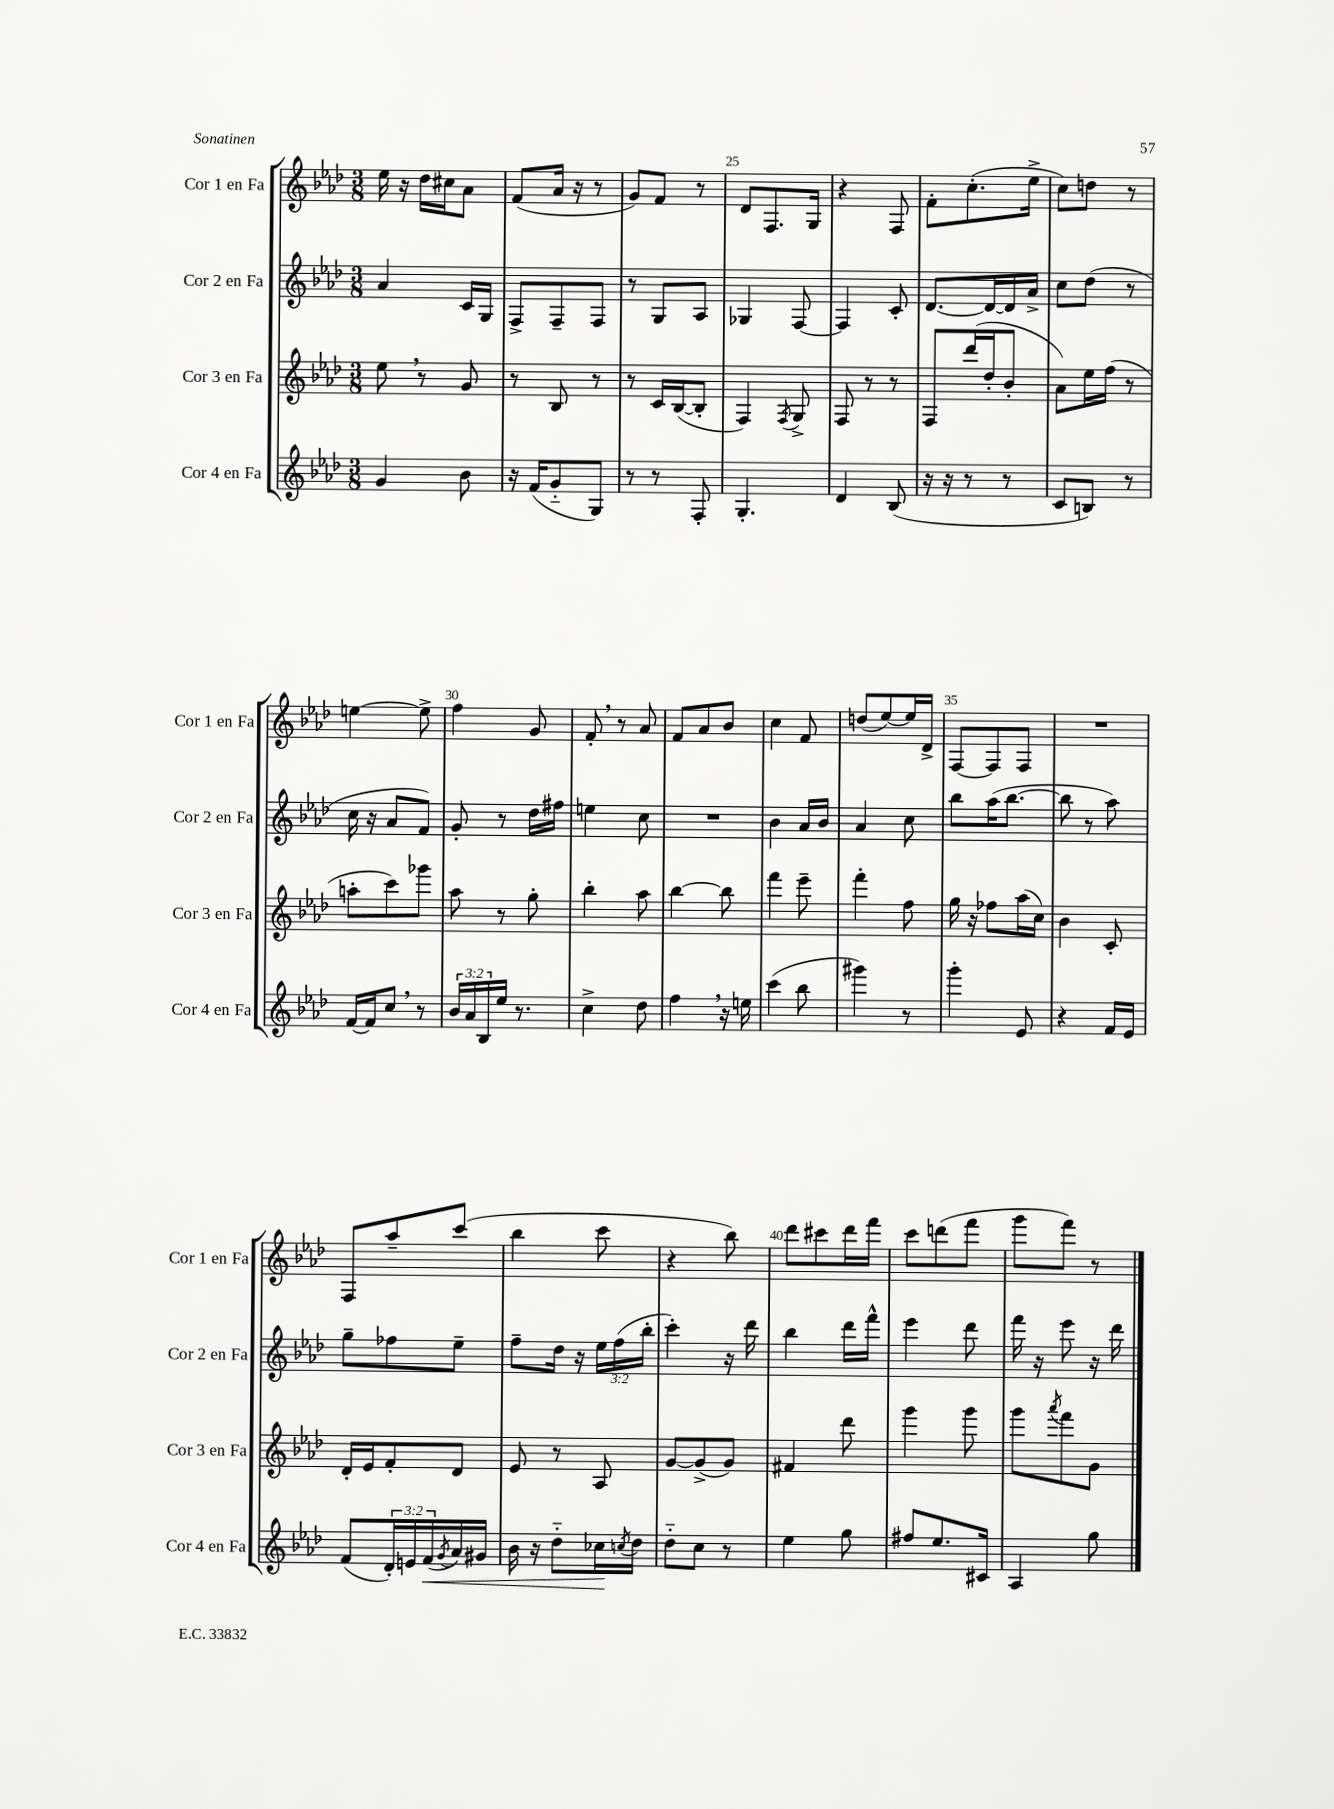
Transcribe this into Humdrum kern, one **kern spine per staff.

**kern	**dynam	**kern	**kern	**kern
*part4	*part4	*part3	*part2	*part1
*staff4	*staff4	*staff3	*staff2	*staff1
*I"Cor 4 en Fa	*	*I"Cor 3 en Fa	*I"Cor 2 en Fa	*I"Cor 1 en Fa
*I'Cor 4 en Fa	*	*I'Cor 3 en Fa	*I'Cor 2 en Fa	*I'Cor 1 en Fa
*clefG2	*	*clefG2	*clefG2	*clefG2
*k[b-e-a-d-]	*	*k[b-e-a-d-]	*k[b-e-a-d-]	*k[b-e-a-d-]
*M3/8	*	*M3/8	*M3/8	*M3/8
=22	=22	=22	=22	=22
4g/	.	8ee-,\	4a-/	16ee-\
.	.	.	.	16r
.	.	8r	.	16dd-\LL
.	.	.	.	16cc#X\J
8b-\	.	8g/	16c/LL	8a-\J
.	.	.	16G/JJ	.
=23	=23	=23	=23	=23
16r	.	8r	8F^/L	(8f/L
(16f/KL	.	.	.	.
8g/	.	8B-/	8F~/	16a-/Jk
.	.	.	.	16r
8G/J)	.	8r	8F/J	8r
=24	=24	=24	=24	=24
8r	.	8r	8r	8g/L)
8r	.	16c/LL	8G/L	8f/J
.	.	([16B-/J	.	.
8F'/	.	8B-'/J]	8A-/J	8r
=25	=25	=25	=25	=25
4.G'/	.	4F/)	4G-X/	8d-/L
.	.	.	.	8.F/
.	.	8qF/	.	.
.	.	8G^/	[8F/	.
.	.	.	.	16G/Jk
=26	=26	=26	=26	=26
4d-/	.	8F/	4F/]	4r
.	.	8r	.	.
(8B-/	.	8r	8c'/	8F/
=27	=27	=27	=27	=27
16r	.	8F/L	[8.d-/L	8f'\L
16r	.	.	.	.
8r	.	(16ddd-/L	.	(8.cc'\
.	.	16dd-'/J	16d-/L_	.
8r	.	8b-'/J	16d-/]	.
.	.	.	16a-^/JJ	16ee-^\Jk
=28	=28	=28	=28	=28
8c/L	.	8a-\L)	8cc\L	8cc\L)
8Bn/J)	.	16ee-\L	(8dd-\J	8ddn\J
.	.	(16ff\JJ	.	.
8r	.	8r	8r	8r
!!LO:LB:g=z
=29	=29	=29	=29	=29
[16f/LL	.	8aan'\L	16cc\	[4een\
16f/J]	.	.	16r	.
8cc,/J	.	8ccc\)	8a-/L	.
8r	.	8ggg-X\J	8f/J)	8ee^\]
=30	=30	=30	=30	=30
24b-/LL	.	8aa-\	8g'/	4ff\
24a-/	.	.	.	.
24B-/	.	.	.	.
16ee-/JJ	.	8r	8r	.
8.r	.	.	.	.
.	.	8gg'\	16dd-\LL	8g/
.	.	.	16ff#X\JJ	.
=31	=31	=31	=31	=31
4cc^\	.	4bb-'\	4een\	8f',/
.	.	.	.	8r
8dd-\	.	8aa-\	8cc\	8a-/
=32	=32	=32	=32	=32
4ff,\	.	[4bb-\	4.r	8f/L
.	.	.	.	8a-/
16r	.	8bb-\]	.	8b-/J
16een\	.	.	.	.
=33	=33	=33	=33	=33
(4ccc\	.	4fff\	4b-\	4cc\
8bb-\	.	8eee-~\	16a-/LL	8f/
.	.	.	16b-/JJ	.
=34	=34	=34	=34	=34
4ggg#X\)	.	4fff'\	4a-/	(8ddn/L
.	.	.	.	[8ee-/)
8r	.	8ff\	8cc\	16ee-/L]
.	.	.	.	16d-^/JJ
=35	=35	=35	=35	=35
4ggg'\	.	16gg\	8bb-\L	[8F/L
.	.	16r	.	.
.	.	8ff-X\L	(16aa-\K	8F/]
.	.	.	[8.bb-\J	.
8e-/	.	(16aa-\L	.	8F/J
.	.	16cc\JJ)	.	.
=36	=36	=36	=36	=36
4r	.	4b-\	8bb-\]	4.r
.	.	.	8r	.
16f/LL	.	8c'/	8aa-\)	.
16e-/JJ	.	.	.	.
!!LO:LB:g=z
=37	=37	=37	=37	=37
(8f/L	.	16d-'/LL	8gg~\L	8F/L
.	.	16e-/J	.	.
24d-'/L)	.	8f'/	8ff-X\	8aa-~/
24en/	.	.	.	.
!	!LO:HP:b	!	!	!
(24f/	<	.	.	.
8qg/	.	.	.	.
16a-/)	.	8d-/J	8ee-~\J	(8ccc/J
16g#X/JJ	.	.	.	.
=38	=38	=38	=38	=38
16b-\	.	8e-/	8ff~\L	4bb-\
16r	.	.	.	.
8dd-\L	.	8r	16dd-\Jk	.
.	.	.	16r	.
16cc-X\L	.	8A-/	24ee-\LL	8ccc\
.	.	.	(24ff\	.
8qccn/	.	.	.	.
16dd-\JJ	[	.	.	.
.	.	.	24bb-'\JJ	.
=39	=39	=39	=39	=39
8dd-\L	.	[8g/L	4ccc'\)	4r
8cc\J	.	(8g^/]	.	.
8r	.	8g/J)	16r	8bb-\)
.	.	.	16ddd-\	.
=40	=40	=40	=40	=40
4ee-\	.	4f#X/	4bb-\	8ddd-\L
.	.	.	.	8ccc#X\
8gg\	.	8ddd-\	16ddd-\LL	16ddd-\L
.	.	.	16fff^^\JJ	16fff\JJ
=41	=41	=41	=41	=41
8ff#X/L	.	4ggg\	4eee-\	8ccc\L
8.ee-/	.	.	.	(8dddn\
.	.	8ggg\	8ddd-\	8fff\J
16c#X/Jk	.	.	.	.
=42	=42	=42	=42	=42
4A-/	.	8ggg\L	16fff\	8ggg\L
.	.	.	16r	.
.	.	8qaaa-/	.	.
.	.	8fff\	8eee-\	8fff\J)
8gg\	.	8g\J	16r	8r
.	.	.	16ddd-\	.
==	==	==	==	==
*-	*-	*-	*-	*-
